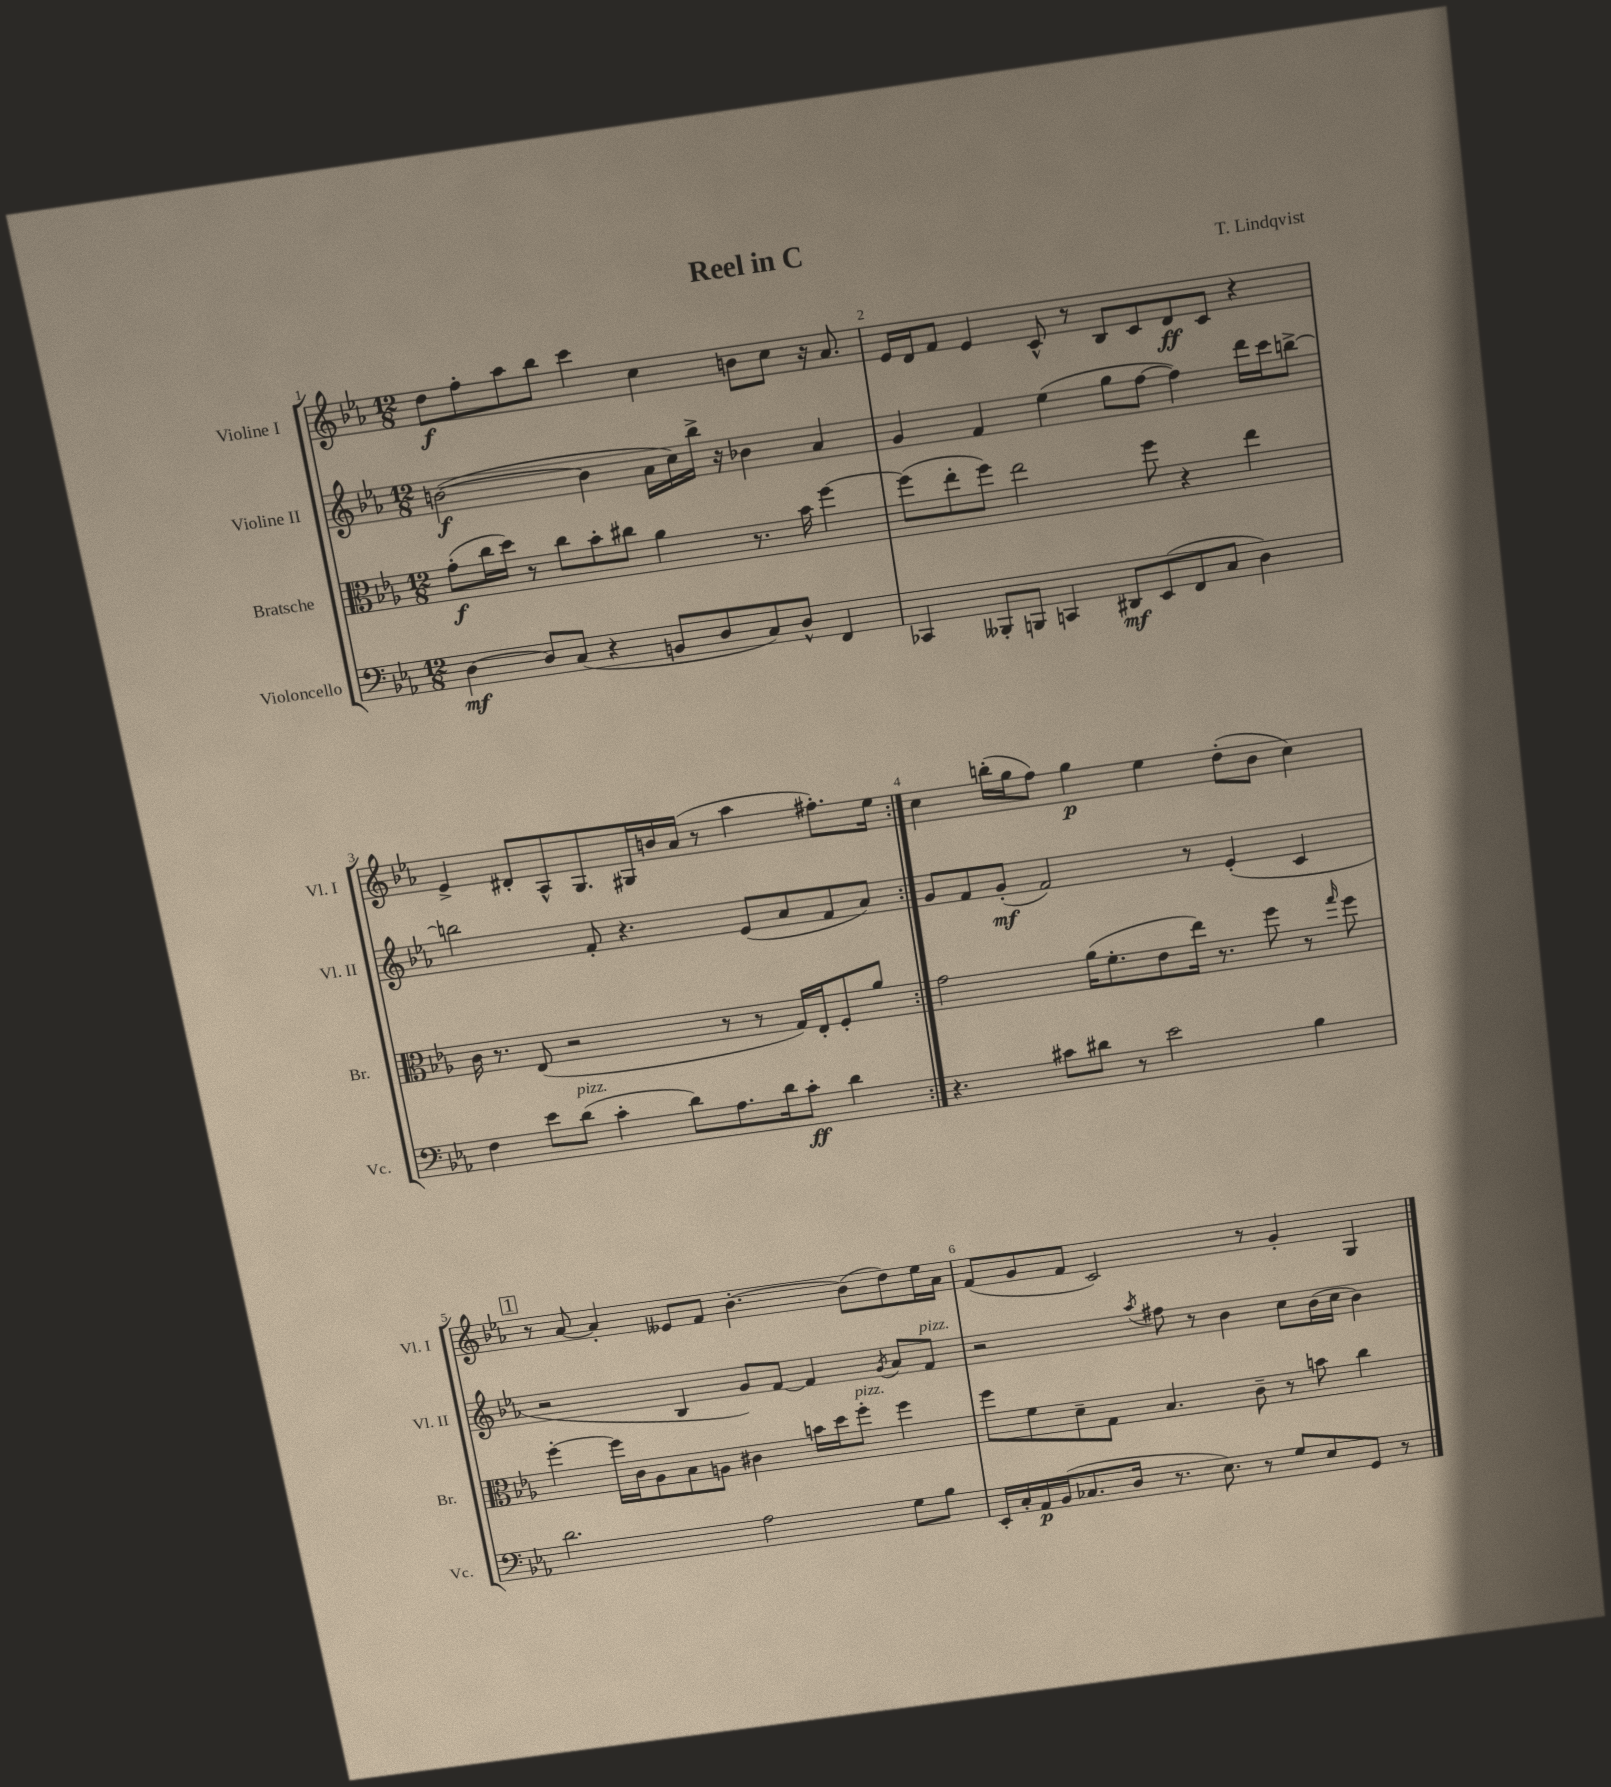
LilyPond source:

\header { title = "Reel in C" composer = "T. Lindqvist" }
<<
\new StaffGroup <<
\new Staff = "s0" \with { instrumentName = "Violine I" shortInstrumentName = "Vl. I" } {
    \clef treble \key ees \major \numericTimeSignature \time 12/8
    \autoBeamOff \repeat volta 2 { d''8[\f f''8-. aes''8 bes''8] c'''4 c''4 b'8[ c''8] r16 aes'8. |
    ees'16[ d'16 f'8] ees'4 c'8-^ r8 bes8[ c'8 d'8\ff c'8] r4 |
    ees'4-> dis'8[-. aes8-^ g8. gis16 b'16 aes'16]( r8 aes''4 fis''8.[-.) ees''16] | }
    c''4 b''16[-.( g''16 f''8]) g''4\p ees''4 d''8[-.( bes'8] c''4) |
    \mark \markup { \box "1" } r8 aes'8~ aes'4-. eeses'8[ f'8] bes'4.~-. bes'8[( d''8) ees''16 aes'16] |
    f'8[( g'8 f'8] c'2) r8 g'4-. g4 \bar "|." |
}
\new Staff = "s1" \with { instrumentName = "Violine II" shortInstrumentName = "Vl. II" } {
    \clef treble \key ees \major \numericTimeSignature \time 12/8
    \autoBeamOff \repeat volta 2 { b'2~\f( b'4 aes'16[ c''16) bes''16]-> r16 bes'4 aes'4 |
    g'4 f'4 ees''4( g''8[ f''8]~ f''4) d'''16[ c'''16 b''8]~-> |
    b''2 f'8-. r4. ees'8[( aes'8 f'8 aes'8]) | }
    g'8[ f'8 g'8]-.\mf( f'2) r8 ees'4-.( c'4 |
    \mark \markup { \box "1" } r2 bes4 g'8[) f'8]~ f'4 \acciaccatura { g'8 } aes'8[ f'8]^\markup { \italic "pizz." } |
    r2 \acciaccatura { aes''8 } fis''8 r8 bes'4 c''8[ bes'16( c''16] bes'4) \bar "|." |
}
\new Staff = "s2" \with { instrumentName = "Bratsche" shortInstrumentName = "Br." } {
    \clef alto \key ees \major \numericTimeSignature \time 12/8
    \autoBeamOff \repeat volta 2 { g'8[-.\f( c''16 d''16]) r8 c''8[ bes'8-. cis''8] aes'4 r8. bes'16 f''4~ |
    f''8[( ees''8-. f''8]) ees''2 f''8 r4 ees''4 |
    c'16 r8. ees8( r2 r8 r8 g16[) ees16-. f8-. aes'8] | }
    g'2 aes'16[( f'8.-. ees'8 ees''16]) r8. f''8 r8 \grace { g''16 } f''8 |
    \mark \markup { \box "1" } f''4~-. f''16[ c'16 aes8 bes8 a8] cis'4 b'16[ d''16 f''8]-.^\markup { \italic "pizz." } f''4 |
    f''8[ f'8 d'8-- g8] bes4. c'8-- r8 b'8 c''4 \bar "|." |
}
\new Staff = "s3" \with { instrumentName = "Violoncello" shortInstrumentName = "Vc." } {
    \clef bass \key ees \major \numericTimeSignature \time 12/8
    \autoBeamOff \repeat volta 2 { d4~\mf d8[ c8]( r4 b,8[ d8 c8) d8]-^ f,4 |
    ces,4 beses,,8[-. b,,8] c,4 dis,8[\mf ees,8( f,8 c8] d4) |
    f4 ees'8[ d'8]^\markup { \italic "pizz." }( c'4-. d'8[) aes8. d'16 c'8]-.\ff d'4 | }
    r4. cis'8[ dis'8] r8 ees'2 bes4 |
    \mark \markup { \box "1" } d'2. aes2 g8[ bes8] |
    ees,16[-. c16-. aes,16\p bes,16( ces8. d16] r8. ees8.) r8 g8[ ees8 g,8] r8 \bar "|." |
}
>>
>>
\layout { \context { \Score \override BarNumber.break-visibility = ##(#f #t #t) barNumberVisibility = #all-bar-numbers-visible } }
